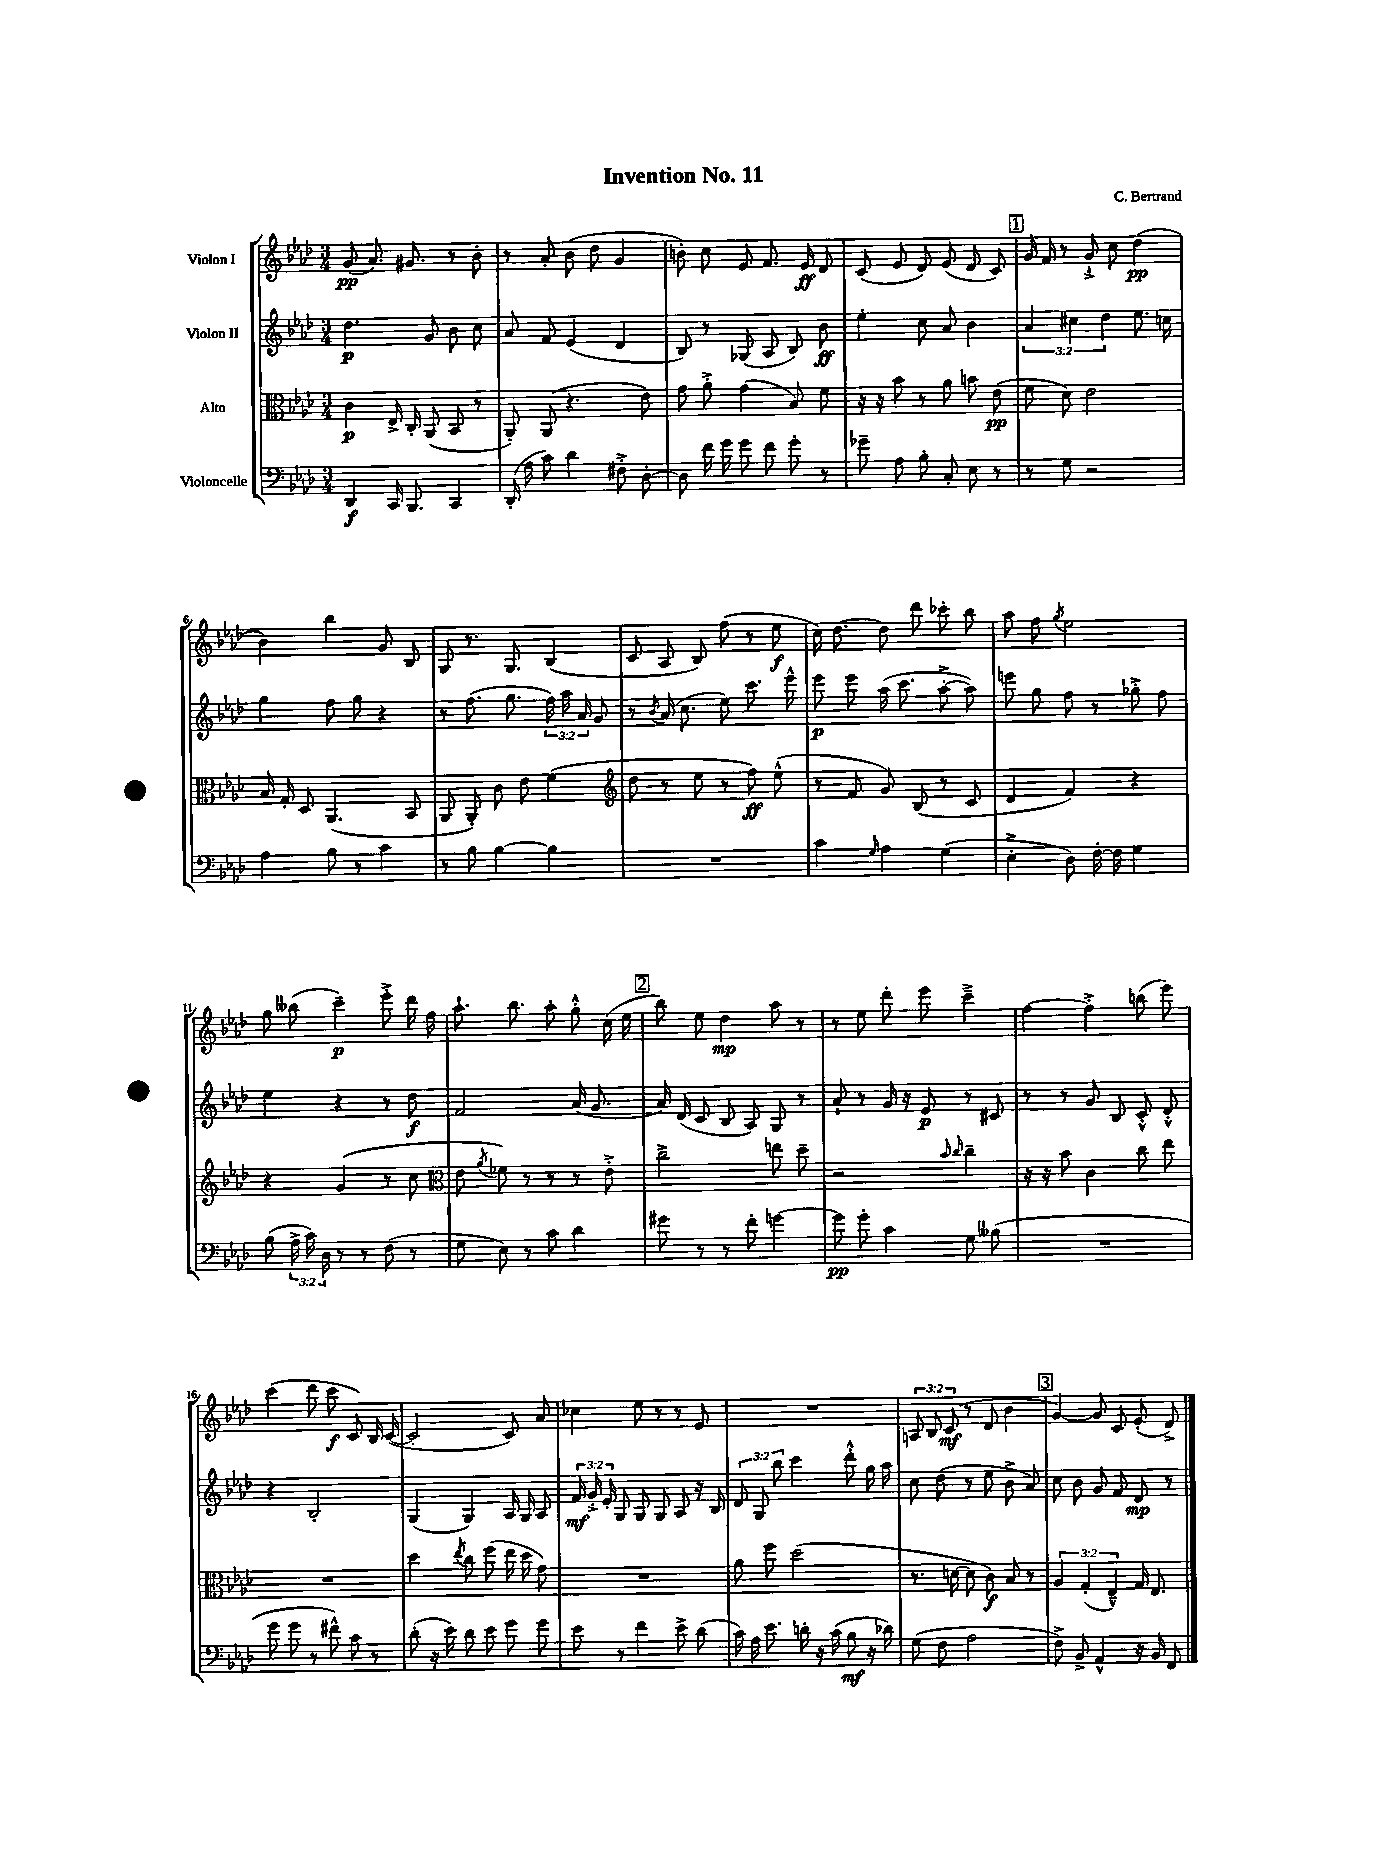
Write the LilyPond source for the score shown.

\header { title = "Invention No. 11" composer = "C. Bertrand" }
<<
\new StaffGroup <<
\new Staff = "s0" \with { instrumentName = "Violon I" } {
    \clef treble \key aes \major \numericTimeSignature \time 3/4 \override Staff.TupletNumber.text = #tuplet-number::calc-fraction-text
    \autoBeamOff g'8\pp( aes'8.) gis'8. r8 bes'8-. |
    r8 aes'8-. bes'8( des''8 g'4 |
    b'8-.) c''8 ees'8 f'8. ees'16\ff des'8 |
    c'8( ees'8 des'8) ees'8( des'8 c'8) |
    \mark \markup { \box "1" } g'16 f'16 r8 g'8-!-> c''8 des''4\pp( |
    bes'4) bes''4 g'8 bes8 |
    g8 r8. g8. bes4( |
    c'8 aes8 bes8) f''8( r8 ees''8\f |
    c''16) des''8.~ des''8 des'''8 ces'''8-. bes''8 |
    aes''8 f''8 \acciaccatura { g''8 } ees''2 |
    g''8 beses''8( c'''4--\p) ees'''8-.-> des'''16 f''16 |
    aes''8.-! bes''8. aes''8-. g''8-.-^ c''16( ees''16 |
    \mark \markup { \box "2" } bes''8) ees''8 des''4\mp aes''8 r8 |
    r8 ees''8 des'''8-. ees'''8 c'''4---> |
    f''4~ f''4-.-> b''8( ees'''8) |
    c'''4( des'''8 c'''8\f c'8) bes16 c'16~( |
    c'2-. c'8) aes'8 |
    ces''4 ees''8 r8 r8 ees'8 |
    R2. |
    \tuplet 3/2 { a8 bes8 c'8\mf( } r8 des'8 bes'4 |
    \mark \markup { \box "3" } g'4~) g'8 c'8 ees'8-.( des'8->) \bar "|." |
}
\new Staff = "s1" \with { instrumentName = "Violon II" } {
    \clef treble \key aes \major \numericTimeSignature \time 3/4 \override Staff.TupletNumber.text = #tuplet-number::calc-fraction-text
    \autoBeamOff des''4.\p g'8 bes'8 c''8 |
    aes'8 f'8 ees'4( des'4 |
    bes8) r8 ges8( aes8 bes8) bes'8\ff |
    ees''4-. c''8 aes'8 bes'4 |
    \mark \markup { \box "1" } \tuplet 3/2 { aes'4 cis''4 des''4 } ees''8. c''16 |
    g''4 f''8 g''8 r4 |
    r8 f''8.( g''8. \tuplet 3/2 { f''16) aes''16 aes'16 } g'8 |
    r8 \acciaccatura { bes'8 } aes'16( c''8. ees''8) c'''8. ees'''16-^ |
    ees'''8\p ees'''8 aes''16( c'''8. aes''8~-.-> aes''8) |
    e'''8 g''8 f''8 r8 ges''8-.-> f''8 |
    ees''4 r4 r8 des''8\f |
    f'2 aes'16( g'8. |
    \mark \markup { \box "2" } aes'16) des'16( c'8 bes8 aes8) g8 r8 |
    aes'8-! r8 g'16 r16 ees'8\p r8 cis'8 |
    r8 r8 g'8 bes8 c'8-.-^ des'8-.-^ |
    r4 bes2-. |
    g4( g4) aes16 g16 aes8 |
    \tuplet 3/2 { f'16\mf g'16-.-> ees'16-. } g8 g8 g8 aes8 r16 bes16 |
    \tuplet 3/2 { des'8 g8 bes''8 } c'''4 des'''8-.-^ g''16 aes''16 |
    c''8 des''8( r8 ees''8 bes'8-> aes'8) |
    \mark \markup { \box "3" } c''8 bes'8 g'8 f'8 des'8\mp r8 \bar "|." |
}
\new Staff = "s2" \with { instrumentName = "Alto" } {
    \clef alto \key aes \major \numericTimeSignature \time 3/4 \override Staff.TupletNumber.text = #tuplet-number::calc-fraction-text
    \autoBeamOff c'4\p ees16-> c16-. aes,8( bes,8 r8 |
    aes,8-.) aes,8( r4. ees'8) |
    g'8 aes'8-.-> g'4( bes8) f'8 |
    r16 r16 bes'8 r8 aes'8 b'8 ees'8\pp( |
    \mark \markup { \box "1" } f'8 des'8) ees'2 |
    bes16 g16-. des8 aes,4.( bes,8 |
    aes,8 aes,8-.) c'8 ees'8 f'4( |
    \clef treble des''8 r8 ees''8 r8 f''8\ff) ees''8-^( |
    r8 f'8 g'8) bes8( r8 c'8 |
    des'4 f'4) r4 |
    r4 g'4( r8 c''8 |
    \clef alto ees'8 \acciaccatura { aes'8 } fes'8) r8 r8 r8 ees'8-.-> |
    \mark \markup { \box "2" } c''2-> e''8 des''8-- |
    r2 \grace { bes'16 c''16 } c''4-- |
    r16 r16 bes'8 c'4 c''8 ees''8 |
    R2. |
    des''4 \acciaccatura { ees''8 } c''8 f''8( ees''16 des''16 g'8) |
    R2. |
    aes'8 f''8 des''2( |
    r8. d'16~ d'8 c'8\f) bes8 r8 |
    \mark \markup { \box "3" } \tuplet 3/2 { aes4 g4-.( ees4---^) } g16 ees8. \bar "|." |
}
\new Staff = "s3" \with { instrumentName = "Violoncelle" } {
    \clef bass \key aes \major \numericTimeSignature \time 3/4 \override Staff.TupletNumber.text = #tuplet-number::calc-fraction-text
    \autoBeamOff des,4\f c,16 bes,,8. c,4 |
    des,16-.( aes16 c'8) des'4 fis8-.-> des8~-. |
    des8 f'16 g'16 g'8 f'8 g'8-. r8 |
    ges'8-- aes8 bes8-. c8-. ees8 r8 |
    \mark \markup { \box "1" } r8 g8 r2 |
    aes4 bes8 r8 c'4 |
    r8 bes8 bes4~ bes4 |
    R2. |
    c'4 \grace { g16 } aes4 g4( |
    ees4-.-> des8) f16~-. f16 g4 |
    bes8( \tuplet 3/2 { aes16-> c'16) des16 } r8 r8 f8( r8 |
    g8 ees8) r8 c'8 des'4 |
    \mark \markup { \box "2" } gis'8 r8 r8 f'8-. g'4~ |
    g'8\pp g'8-. c'4 g8 beses8( |
    R2. |
    g'8 g'8 r8 fis'8-^) c'8 r8 |
    des'8-.( r16 ees'16) des'8 ees'8 g'8 g'8 |
    ees'8 r8 f'4 ees'8-> des'8( |
    c'16) aes16 ees'8. d'16-. r16 c'16( bes8\mf r16 des'16) |
    g8( f8 aes2 |
    \mark \markup { \box "3" } f8->) bes,8-> aes,4-^ r16 bes,16 f,8 \bar "|." |
}
>>
>>
